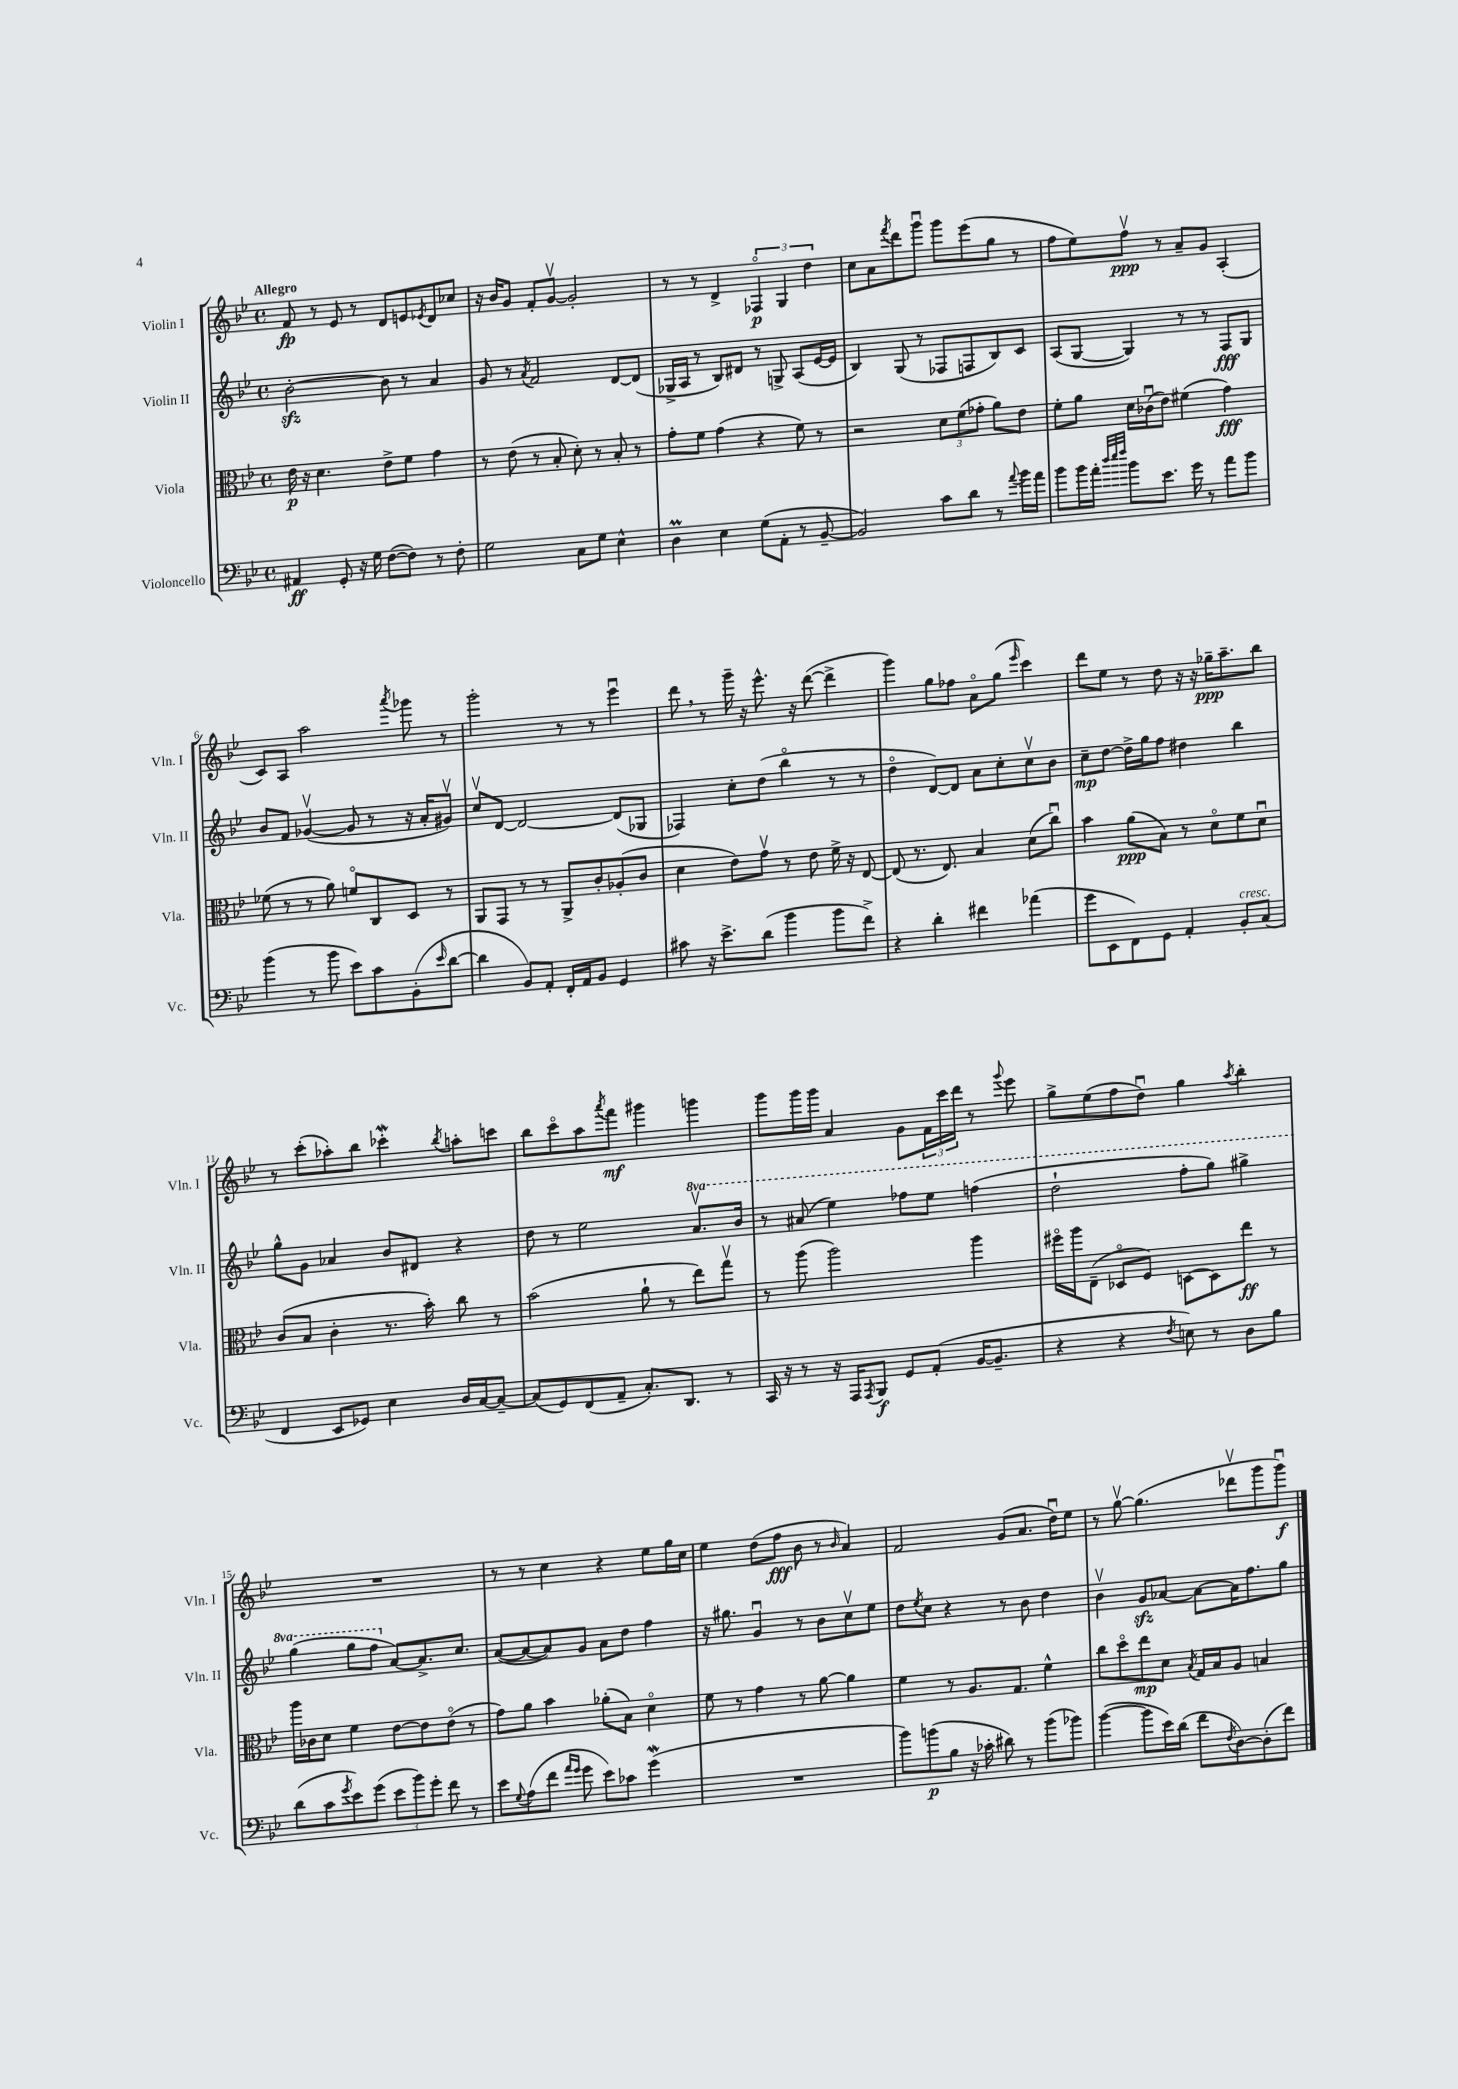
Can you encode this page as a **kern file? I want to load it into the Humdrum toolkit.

**kern	**dynam	**kern	**dynam	**kern	**dynam	**kern	**dynam
*part4	*part4	*part3	*part3	*part2	*part2	*part1	*part1
*staff4	*staff4	*staff3	*staff3	*staff2	*staff2	*staff1	*staff1
*I"Violoncello	*	*I"Viola	*	*I"Violin II	*	*I"Violin I	*
*I'Vc.	*	*I'Vla.	*	*I'Vln. II	*	*I'Vln. I	*
*clefF4	*	*clefC3	*	*clefG2	*	*clefG2	*
*k[b-e-]	*	*k[b-e-]	*	*k[b-e-]	*	*k[b-e-]	*
*M4/4	*	*M4/4	*	*M4/4	*	*M4/4	*
*met(c)	*	*met(c)	*	*met(c)	*	*met(c)	*
=1	=1	=1	=1	=1	=1	=1	=1
!	!	!	!	!	!	!LO:TX:a:B:t=Allegro	!
4AA#X/	ff	16e-\	p	[2b-zz'\	.	8f/	fp
.	.	16r	.	.	.	.	.
.	.	4.d\	.	.	.	8r	.
8GG'/	.	.	.	.	.	8e-/	.
16r	.	.	.	.	.	8r	.
16G\	.	.	.	.	.	.	.
([8F\L	.	8e-^\L	.	8b-\]	.	8d/L	.
8F\J])	.	8f\J	.	8r	.	8en/	.
.	.	.	.	.	.	8qe-X/	.
8r	.	4g\	.	4a/	.	8d/	.
8F'\	.	.	.	.	.	8cc-X/J	.
=2	=2	=2	=2	=2	=2	=2	=2
2G\	.	8r	.	8g/	.	16r	.
.	.	.	.	.	.	16b-/KL	.
.	.	(8e-\	.	8r	.	8g/J	.
.	.	.	.	8qa/	.	.	.
.	.	8r	.	2f/	.	8f'/L	.
.	.	8B-'/	.	.	.	[8gv/J	.
8C\L	.	8d'\)	.	.	.	2g'/]	.
8G\J	.	8r	.	.	.	.	.
4E-^^\	.	8B-'/	.	[8d/L	.	.	.
.	.	8r	.	(8d/J]	.	.	.
=3	=3	=3	=3	=3	=3	=3	=3
4Dm\	.	8g'\L	.	16G-X^/LL	.	8r	.
.	.	.	.	16A/JJ	.	.	.
.	.	8f\J	.	8r	.	8r	.
4E-\	.	(4g\	.	8B-/L)	.	4d^/	.
.	.	.	.	8d#X/J	.	.	.
(8G\L	.	4r	.	8r	.	6F-X/	p
8AA'\J	.	.	.	8Gn^/	.	.	.
.	.	.	.	.	.	6G/	.
8r	.	8f\)	.	(8A/L	.	.	.
.	.	.	.	.	.	6dd\	.
[8BB-~/	.	8r	.	[16e-/L	.	.	.
.	.	.	.	16e-/JJ]	.	.	.
=4	=4	=4	=4	=4	=4	=4	=4
2BB-/])	.	2r	.	4B-/)	.	8cc\L	.
.	.	.	.	.	.	8a\	.
.	.	.	.	.	.	8qfff/	.
.	.	.	.	(8G/	.	8ddd\	.
.	.	.	.	8r	.	8gggu\J	.
8c\L	.	12d\L	.	8F-X/L	.	8ggg\L	.
.	.	(12f\	.	.	.	.	.
8d\J	.	.	.	8Fn/	.	(8eee-\	.
.	.	12g-X'\J	.	.	.	.	.
8r	.	8a\L)	.	8B-/)	.	8gg\J	.
8qqa/	.	.	.	.	.	.	.
16b-\LL	.	8e-\J	.	8c/J	.	8r	.
16a\JJ	.	.	.	.	.	.	.
=5	=5	=5	=5	=5	=5	=5	=5
8b-\L	.	8f'\L	.	(8A/L	.	8ff\L	.
16b-\L	.	8a\J	.	[8G/J	.	8ee-\)	.
16a'\JJ	.	.	.	.	.	.	.
32qqdd/LLL	.	.	.	.	.	.	.
32qqee-/	.	.	.	.	.	.	.
32qqff/JJJ	.	.	.	.	.	.	.
8b-\L	.	16d\LL	.	4G/])	.	8ffv\J	ppp
.	.	(16c-Xu\J	.	.	.	.	.
8.e-\J	.	8e-\J)	.	.	.	8r	.
.	.	(4f#X\	.	8r	.	8a~/L	.
16g\	.	.	.	.	.	.	.
8r	.	.	.	8r	.	8g/J	.
8a\L	.	4g\)	fff	8F/L	fff	(4A'/	.
8b-\J	.	.	.	8G/J	.	.	.
!!LO:LB:g=z
=6	=6	=6	=6	=6	=6	=6	=6
(4b-\	.	(8f-X\	.	8b-/L	.	8c/L)	.
.	.	8r	.	8f/J	.	8A/J	.
8r	.	8r	.	([4g-Xv/	.	2aa\	.
8b-\	.	8a\)	.	.	.	.	.
8e-\L)	.	8fn/L	.	8g-/]	.	.	.
8c\	.	8C/	.	8r	.	.	.
.	.	.	.	.	.	8qaaa/	.
(8BB-'\	.	8D/J	.	16r	.	8ggg-X\	.
.	.	.	.	16a'/KL	.	.	.
16qqe-/	.	.	.	.	.	.	.
[8d\J	.	8r	.	8g#Xv/J)	.	8r	.
=7	=7	=7	=7	=7	=7	=7	=7
4d\]	.	8AA/L	.	8ccv/L	.	2ggg'\	.
.	.	8GG/J	.	[8d/J	.	.	.
8BB-/L)	.	8r	.	2d/_	.	.	.
8AA'/J	.	8r	.	.	.	.	.
16FF'/LL	.	8AA^/L	.	.	.	8r	.
16AA/J	.	.	.	.	.	.	.
8BB-/J	.	8c'/	.	.	.	8r	.
4GG/	.	(8A-X'/	.	(8d/L]	.	4eee-u\	.
.	.	8c/J	.	8G-X/J	.	.	.
=8	=8	=8	=8	=8	=8	=8	=8
8c#X\	.	4d\	.	4F-X/)	.	8ddd,\	.
16r	.	.	.	.	.	8r	.
8.e-^\L	.	.	.	.	.	.	.
.	.	8e-\L)	.	8cc'\L	.	16ggg~\	.
.	.	.	.	.	.	16r	.
(8d\J	.	8gv\J	.	(8dd\J	.	8.eee-^^\	.
4b-\	.	8r	.	4bb-\	.	.	.
.	.	.	.	.	.	16r	.
.	.	8e-\	.	.	.	([8ddd\	.
8b-\L	.	16f^\	.	8r	.	4ddd^\]	.
.	.	16r	.	.	.	.	.
8f^\J)	.	[8E-/	.	8r	.	.	.
=9	=9	=9	=9	=9	=9	=9	=9
4r	.	(8E-/]	.	4dd\	.	4ggg\)	.
.	.	8.r	.	.	.	.	.
4d'\	.	.	.	[8d/L)	.	8gg\L	.
.	.	8.E-/)	.	.	.	.	.
.	.	.	.	8d/J]	.	8ff-X\J	.
4f#X\	.	4B-/	.	8a\L	.	8a\L	.
.	.	.	.	8cc'\	.	(8gg\J	.
.	.	.	.	.	.	16qqeee-/	.
(4a-X\	.	(8d\L	.	8ccv\	.	4ccc\)	.
.	.	8ccu\J)	.	8b-\J	.	.	.
=10	=10	=10	=10	=10	=10	=10	=10
8g\L	.	4b-\	.	8cc~\L	mp	8ddd\L	.
8EE-\	.	.	.	[8dd\J	.	8ee-\J	.
8FF\)	.	(8a\L	ppp	16dd^\LL]	.	8r	.
.	.	.	.	16gg\J	.	.	.
8GG\J	.	8B-\J)	.	8ff\J	.	8dd\	.
4AA'/	.	8r	.	4dd#X\	.	16r	.
.	.	.	.	.	.	16r	.
.	.	8d\L	.	.	.	16gg-X~\KL	ppp
.	.	.	.	.	.	8.aa~\	.
!LO:TX:a:i:t=cresc.	!	!	!	!	!	!	!
8BB-'/L	.	8f\	.	4bb-\	.	.	.
(8C/J	.	8du\J	.	.	.	8bb-\J	.
!!LO:LB:g=z
=11	=11	=11	=11	=11	=11	=11	=11
4FF/	.	(8c/L	.	8gg^^\L	.	8r	.
.	.	8B-/J	.	8g\J	.	(8ccc'\L	.
8EE-/L	.	4c'\	.	4a-X/	.	8aa-X'\)	.
8GG-X/J)	.	.	.	.	.	8bb-\J	.
4E-\	.	8.r	.	8b-/L	.	4ccc-Xw'\	.
.	.	.	.	8d#X/J	.	.	.
.	.	16b-'\)	.	.	.	.	.
.	.	.	.	.	.	8qbb-/	.
16D/LL	.	8cc\	.	4r	.	8aan'\L	.
[16C/J	.	.	.	.	.	.	.
8C~/J_	.	8r	.	.	.	8cccn\J	.
=12	=12	=12	=12	=12	=12	=12	=12
(8C/L]	.	(2b-\	.	8dd\	.	8bb-\L	.
8GG/)	.	.	.	8r	.	8ccc\	.
(8FF/	.	.	.	2ee-\	.	8aa\	.
.	.	.	.	.	.	8qaaa/	.
8AA~/J	.	.	.	.	.	8fff\J	mf
8.C'/L)	.	8a`\	.	.	.	4ggg#X\	.
.	.	8r	.	.	.	.	.
8.DD/J	.	.	.	.	.	.	.
*	*	*	*	*8va	*	*	*
.	.	8ee-\L)	.	8.aav/L	.	4gggn\	.
8r	.	8ggv\J	.	.	.	.	.
.	.	.	.	16bb-/Jk	.	.	.
=13	=13	=13	=13	=13	=13	=13	=13
16CC/	.	8r	.	8r	.	8ggg\L	.
16r	.	.	.	.	.	.	.
8r	.	(8aa\	.	(8aa#X/	.	16ggg\L	.
.	.	.	.	.	.	16ggg\JJ	.
16r	.	2aa\)	.	4eee-\)	.	4a/	.
16AAA/KL	.	.	.	.	.	.	.
8qAAA/	.	.	.	.	.	.	.
8BBB-/J	f	.	.	.	.	.	.
8GG/L	.	.	.	8fff-X\L	.	8g\L	.
(8AA'/J	.	.	.	8eee-\J	.	24f\L	.
.	.	.	.	.	.	24ccc\	.
.	.	.	.	.	.	24ddd\JJ	.
[16BB-/KL	.	4aa\	.	(4fffn\	.	8r	.
8.BB-~/J]	.	.	.	.	.	.	.
.	.	.	.	.	.	8qqggg/	.
.	.	.	.	.	.	8eee-\	.
=14	=14	=14	=14	=14	=14	=14	=14
4r	.	16ff#X\LL	.	2ddd`\	.	8gg^\L	.
.	.	16aa\J	.	.	.	.	.
.	.	(8E-~\J	.	.	.	(8ee-\	.
4r	.	8D-X/L	.	.	.	8ff\	.
.	.	8F/J)	.	.	.	8ddu\J)	.
8qF/	.	.	.	.	.	.	.
8En\)	.	[8Dn\L	.	8fff'\L	.	4gg\	.
8r	.	8D\]	.	8ggg\J)	.	.	.
.	.	.	.	.	.	8qaa/	.
8D\L	.	8ee-\J	ff	4ggg#X^\	.	4bb-'\	.
8B-\J	.	8r	.	.	.	.	.
!!LO:LB:g=z
=15	=15	=15	=15	=15	=15	=15	=15
(8d\L	.	16aa\LL	.	(4ggg\	.	1r	.
.	.	16c-X\J	.	.	.	.	.
8c\	.	8d\J	.	.	.	.	.
8qg/	.	.	.	.	.	.	.
8e-\)	.	4f\	.	8ggg\L	.	.	.
(8g\J	.	.	.	8fff\J	.	.	.
*	*	*	*	*X8va	*	*	*
12e-\L	.	[8e-\L	.	[8a/L)	.	.	.
12b-\)	.	.	.	.	.	.	.
.	.	8e-\]	.	8.a^/]	.	.	.
12g'\J	.	.	.	.	.	.	.
8f\	.	(8e-\J	.	.	.	.	.
.	.	.	.	8.cc/J	.	.	.
8r	.	8r	.	.	.	.	.
=16	=16	=16	=16	=16	=16	=16	=16
8e-\L	.	8g\L)	.	([8a/L	.	8r	.
8qqG/	.	.	.	.	.	.	.
(8A\	.	8a\J	.	8a/_	.	8r	.
8f\J	.	4b-\	.	8a/])	.	4cc\	.
16qqa/LL	.	.	.	.	.	.	.
16qqg/JJ	.	.	.	.	.	.	.
8g\	.	.	.	8g/J	.	.	.
8e-\L)	.	(8a-X'\L	.	8a\L	.	4r	.
8c-X\J	.	8B-\J)	.	8dd\J	.	.	.
(4gW\	.	4d\	.	4ff\	.	8ee-\L	.
.	.	.	.	.	.	16gg\L	.
.	.	.	.	.	.	16cc\JJ	.
=17	=17	=17	=17	=17	=17	=17	=17
1r	.	8f\	.	16r	.	4ee-\	.
.	.	.	.	8.gg#X\	.	.	.
.	.	8r	.	.	.	.	.
.	.	4g\	.	4gu/	.	(8dd\L	.
.	.	.	.	.	.	8ff\J	fff
.	.	8r	.	8r	.	8b-\	.
.	.	[8a\	.	8b-\L	.	8r	.
.	.	.	.	.	.	16qqb-/	.
.	.	4a\]	.	8ccv\	.	4a/)	.
.	.	.	.	8ee-\J	.	.	.
=18	=18	=18	=18	=18	=18	=18	=18
8b-\L)	.	4f\	.	8dd\L	.	2f/	.
.	.	.	.	8qee-/	.	.	.
(8bn\	p	.	.	8cc\J	.	.	.
8B-\J	.	8r	.	4r	.	.	.
16r	.	8.A/L	.	.	.	.	.
16c-X'\	.	.	.	.	.	.	.
8d#X\)	.	.	.	8r	.	(8g/L	.
.	.	8.G/J	.	.	.	.	.
8r	.	.	.	8b-\	.	8.a/J	.
(8b\L	.	4f^^\	.	4dd\	.	.	.
.	.	.	.	.	.	16ddu\KL)	.
8b-X\J)	.	.	.	.	.	8ee-\J	.
=19	=19	=19	=19	=19	=19	=19	=19
([4b-\	.	8cc\L	.	4b-v\	.	8r	.
.	.	8dd\	.	.	.	[8ggv\	.
8b-\L]	.	8ee-\	mp	8gzz/L	.	(4.gg\]	.
16e-\L)	.	8d\J	.	[8a-X/J	.	.	.
(16d\JJ	.	.	.	.	.	.	.
.	.	8qB-/	.	.	.	.	.
8f\L	.	16G/LL	.	8a-\L_	.	.	.
.	.	16B-/J	.	.	.	.	.
8qF/	.	.	.	.	.	.	.
[8D\)	.	8A/J	.	16a-\K]	.	8ddd-Xv\L	.
.	.	.	.	8.ff\	.	.	.
(8D'\]	.	4Bn/	.	.	.	8ggg\	.
8f\J)	.	.	.	8gg\J	.	8gggu\J)	f
==	==	==	==	==	==	==	==
*-	*-	*-	*-	*-	*-	*-	*-
